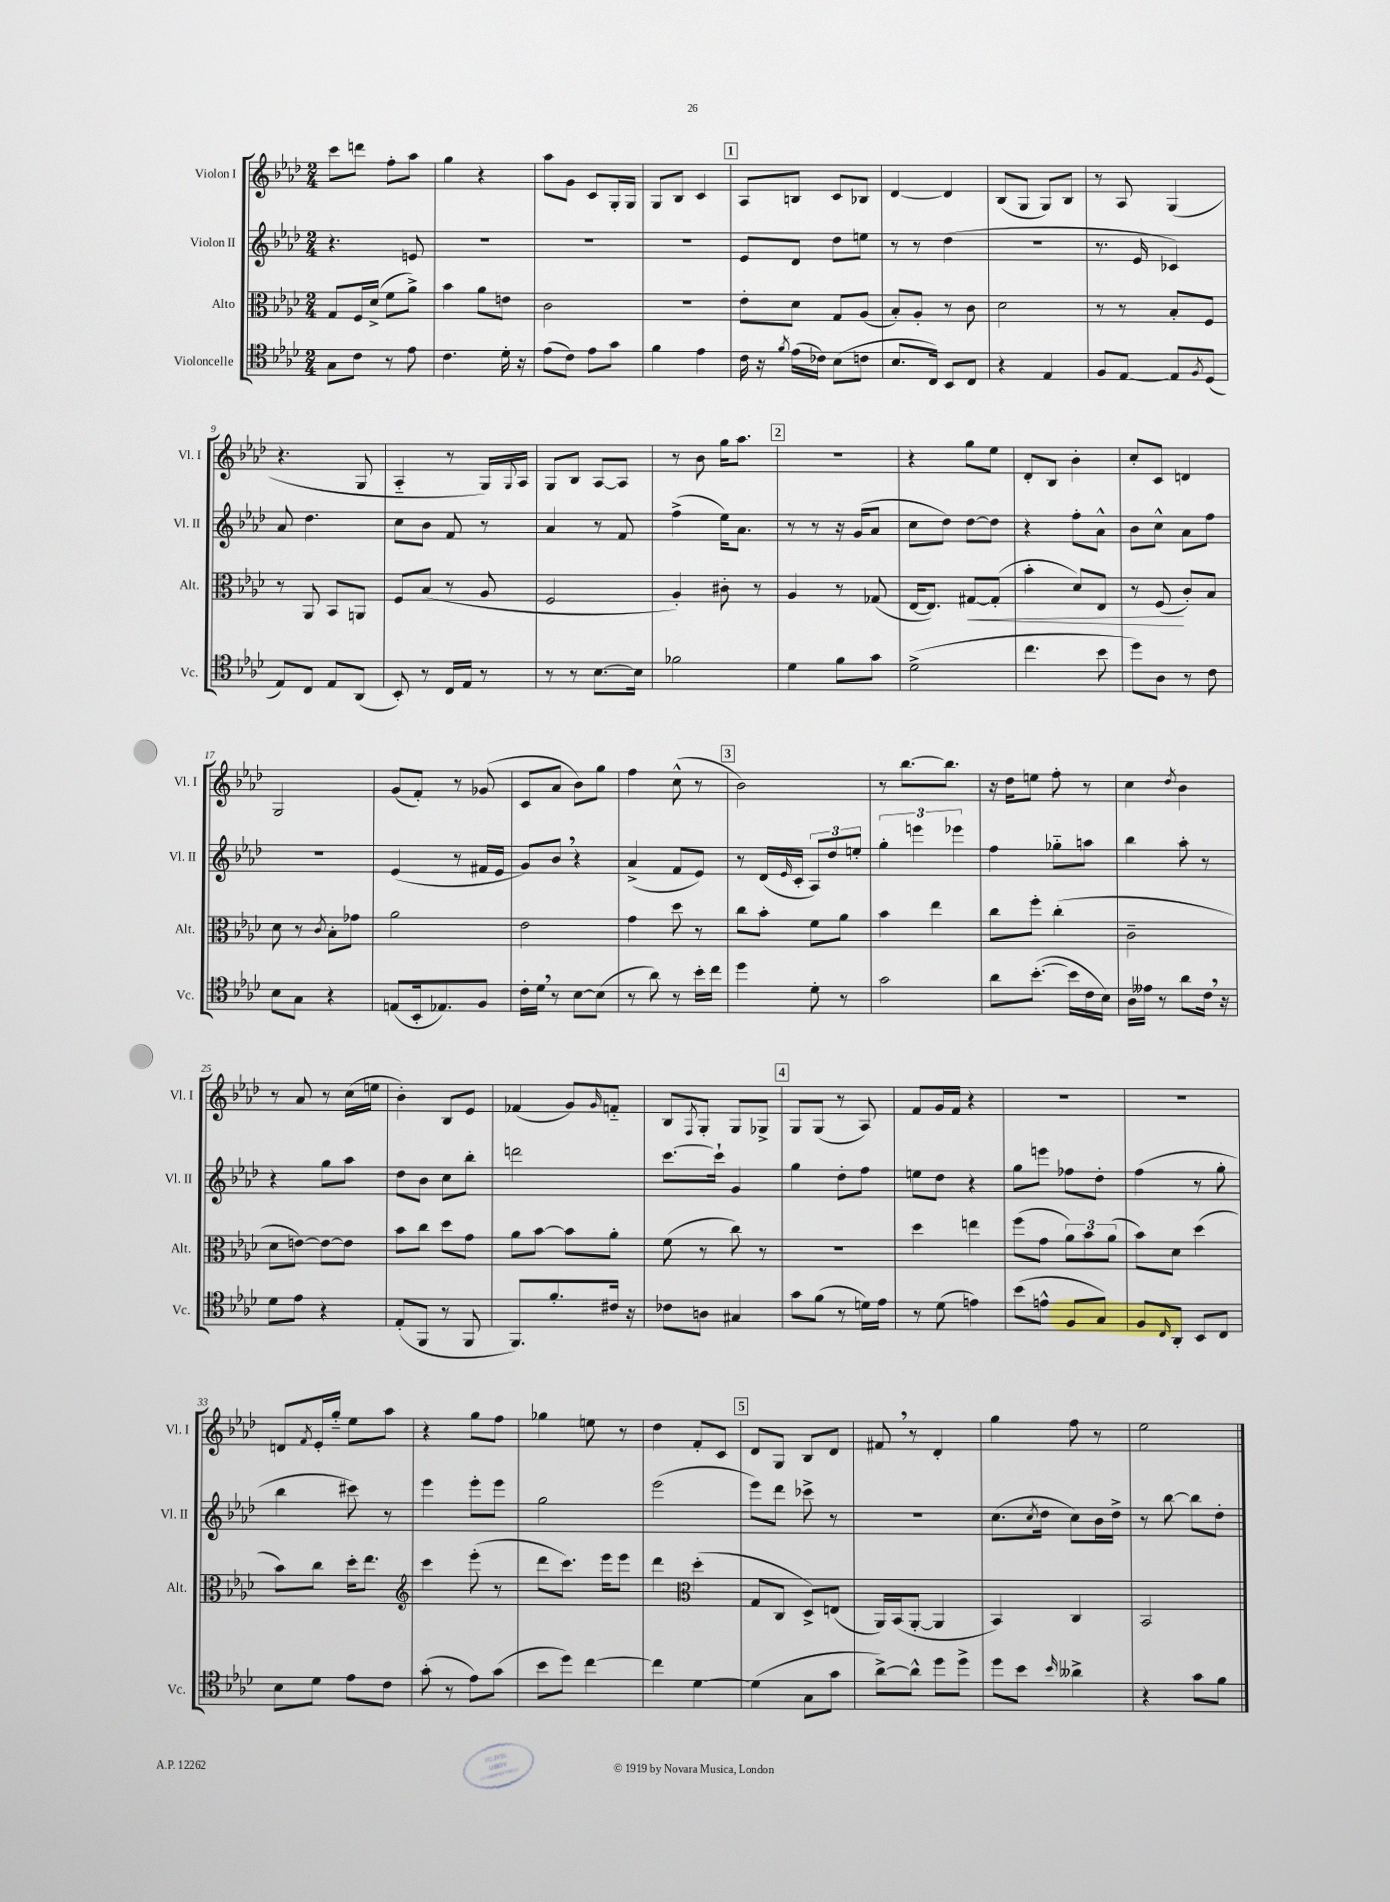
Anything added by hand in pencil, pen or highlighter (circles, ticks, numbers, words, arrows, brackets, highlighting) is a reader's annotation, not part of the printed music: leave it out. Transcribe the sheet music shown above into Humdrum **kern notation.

**kern	**kern	**kern	**kern
*staff4	*staff3	*staff2	*staff1
*clefC4	*clefC3	*clefG2	*clefG2
*k[b-e-a-d-]	*k[b-e-a-d-]	*k[b-e-a-d-]	*k[b-e-a-d-]
*M2/4	*M2/4	*M2/4	*M2/4
8G\L	8G/L	4.r	8ccc\L
8c\J	16F/L	.	8ddd\J
.	(16d-^/JJ	.	.
8r	8f\L	.	8ff'\L
8e-\	8a-^\J)	8e/	8aa-\J
=	=	=	=
4.c\	4b-\	2r	4gg\
.	8a-\L	.	4r
16d-'\	8e\J	.	.
16r	.	.	.
=	=	=	=
(8e-\L	2c\	2r	8aa-\L
8c\J)	.	.	8g\J
8e-\L	.	.	8c/L
8g\J	.	.	16G'/L
.	.	.	16G/JJ
=	=	=	=
4f\	2r	2r	8G/L
.	.	.	8B-/J
4e-\	.	.	4c/
=	=	=	=
16c\	8e-'\L	8e-/L	8A-/L
16r	.	.	.
8qf/	.	.	.
(16e-\LL	8d-\J	8d-/J	8B/J
16c-\JJ)	.	.	.
(8B-\L	8G/L	8dd-\L	8c/L
8c\J	(8A-/J	8ee\J	8B-/J
=	=	=	=
8.B-/L	8B-'/L)	8r	[4d-/
.	8A-'/J	8r	.
16C/Jk)	.	.	.
8BB-/L	8r	(4dd-\	4d-/]
8C/J	8c\	.	.
=	=	=	=
4r	2d-\	2r	(8B-/L
.	.	.	8G/J
4E-/	.	.	8G/L)
.	.	.	8B-/J
=	=	=	=
8F/L	8r	8.r	8r
[8E-/J	8r	.	8A-/
.	.	16e-/	.
8E-/]L	8B-'/L	4c-/)	(4G/
8qF/	.	.	.
(8D-/J	8F/J	.	.
=	=	=	=
8E-/L)	8r	8a-/	4.r
8C/J	8AA-/	4.dd-\	.
8E-/L	8BB-/L	.	.
(8AA-/J	8AA/J	.	8G/
=	=	=	=
8BB-'/)	8F/L	8cc\L	4A-'~/
8r	(8B-/J	8b-\J	.
16C/LL	8r	8f/	8r
16E-/JJ	.	.	.
8r	8A-/	8r	16G/LL)
.	.	.	8qqG/
.	.	.	16A-/JJ
=	=	=	=
8r	2F/	4a-/	8G/L
8r	.	.	8B-/J
[8.B-\L	.	8r	[8A-/L
.	.	8f/	8A-/]J
16B-\]Jk	.	.	.
=	=	=	=
2f-\	4A-'/)	(4ff^\	8r
.	.	.	8b-\
.	8c#'\	16ee-\LK)	16gg\LK
.	.	8.a-\J	8.aa-\J
.	8r	.	.
=	=	=	=
4d-\	4A-/	8r	2r
.	.	8r	.
8f\L	8r	16r	.
.	.	(16g/LK	.
8g\J	(8G-/	8a-/J	.
=	=	=	=
(2d-^\	[16E-/LK	8cc\L	4r
.	8.E-/]J)	.	.
.	.	8dd-\J)	.
.	[8G#/L	[8dd-\L	8gg\L
.	(8G#'/]J	8dd-\]J	8ee-\J
=	=	=	=
4.cc\	4b-'\	4r	8d-'/L
.	.	.	8B-/J
.	8d-/L)	8ff'\L	4b-'\
8b-\	8E-/J	8a-^^\J	.
=	=	=	=
8dd-\L)	8r	8b-\L	8cc'/L
8A-\J	(8F/	8cc^^\J	8c/J
8r	8c'/L)	8a-\L	4d/
8c\	8B-/J	8ff\J	.
=	=	=	=
8B-\L	8d-\	2r	2G/
8G\J	8r	.	.
.	8qc/	.	.
4r	8B-'\L	.	.
.	8g-\J	.	.
=	=	=	=
(8E/L	2a-\	(4e-/	(8g/L
16BB-'/k	.	.	8f'/J)
8.E-/)	.	.	.
.	.	8r	8r
8F/J	.	16f#/LL	(8g-/
.	.	16e-/JJ	.
=	=	=	=
16c'\LL	2e-\	8g/L)	8c/L
16d-\JJ	.	.	.
8r	.	8b-/J	8a-/J
[8B-\L	.	4r	8b-\L)
(8B-\]J	.	.	8gg\J
=	=	=	=
8r	4g\	(4a-^/	4ff\
8a-\)	.	.	.
8r	8dd-\	8f/L	(8cc^^\
16b-'\LL	8r	8e-/J)	8r
16cc\JJ	.	.	.
=	=	=	=
4dd-\	8cc\L	8r	2b-\)
.	8b-'\J	(16d-/LL	.
.	.	16qqe-/	.
.	.	16c'/JJ	.
8d-'\	8f\L	12A-/L)	.
.	.	12dd-/	.
8r	8a-\J	.	.
.	.	12ee'/J	.
=	=	=	=
2g\	4b-\	6gg'\	8r
.	.	.	[8.bb-\L
.	.	6eee\	.
.	4ee-\	.	.
.	.	.	8.bb-\]J
.	.	6eee-\	.
=	=	=	=
8a-\L	8cc\L	4ff\	16r
.	.	.	16dd-\LK
([8.b-'\J	8ff'\J	.	8ee\J
.	(4cc'\	8gg-'~\L	8ff'\
16b-\]LL	.	.	.
16c\	.	8aa\J	8r
16B-\JJ)	.	.	.
=	=	=	=
16A-\LL	2c~\	4bb-\	4cc\
16e--\JJ	.	.	.
8r	.	.	.
.	.	.	8qdd-/
8a-\L	.	8aa-'\	4b-\
16c\Jk	.	8r	.
16r	.	.	.
=	=	=	=
8d-\L	8d-\L	4r	8r
8e-\J	[8e\J)	.	8a-/
4r	8e\_L	8gg\L	8r
.	8e\]J	8aa-\J	(16cc\LL
.	.	.	16ee\JJ
=	=	=	=
(8E-'/L	8b-\L	8dd-\L	4b-'\)
8FF/J	8cc\J	8b-\J	.
8r	8dd-\L	8cc\L	8B-/L
8FF/	8g\J	8bb-'\J	8e-/J
=	=	=	=
8.FF/L)	8a-\L	2ddd\	(4f-/
.	[8b-\J	.	.
8.f'/	.	.	.
.	8b-\]L	.	8g/L)
.	.	.	16qqg/
16c#/Jk	8a-'\J	.	8f'~/J
16r	.	.	.
=	=	=	=
8c-\L	(8f\	[8.ccc\L	8B-/L
.	.	.	8qF/
8A\J	8r	.	8G'/J
.	.	16ccc`\]Jk	.
4G#/	8cc\)	4g/	8G/L
.	8r	.	8G-^/J
=	=	=	=
8g\L	2r	4gg\	8G/L
(8f\J	.	.	(8G/J
8r	.	8dd-'\L	8r
16d\LL)	.	8ff\J	8A-/)
16e-\JJ	.	.	.
=	=	=	=
8r	4dd-\	8ee\L	8f/L
(8d-\	.	8dd-\J	16g/L
.	.	.	16f/JJ
4e\)	4ee\	4r	4r
=	=	=	=
(8b-\L	(8ff\L	8gg\L	2r
8e^^\J	8g\J	8eee\J	.
8F/L	12a-\L)	8ff-\L	.
.	12b-\	.	.
8G/J)	.	8dd-'\J	.
.	(12a-\J	.	.
=	=	=	=
8F/L	8b-\L)	(4ff\	2r
16qqC/	.	.	.
8AA-'/J	8d-\J	.	.
8BB-/L	(4dd-\	8r	.
8C/J	.	8gg'\	.
=	=	=	=
8B-\L	8b-\L)	4bb-\	8d/L
.	.	.	8qf/
8d-\J	8cc\J	.	16e-'/L
.	.	.	16gg'~/JJ
8e-\L	16dd-'\LK	8ccc#\)	8ee-\L
.	8.ee-\J	.	.
8c\J	.	8r	8aa-\J
=	=	=	=
*	*clefG2	*	*
(8g'\	4ccc\	4eee-\	4r
8r	.	.	.
8e-\L)	(8eee-'\	8eee-'\L	8gg\L
(8g\J	8r	8eee-\J	8ff\J
=	=	=	=
8b-\L	8ddd-\L	2gg\	4gg-\
8dd-\J)	8.ccc\J)	.	.
[4cc\	.	.	8ee\
.	16eee-\LK	.	.
.	8eee-\J	.	8r
=	=	=	=
4cc\]	4ddd-\	(2eee-\	4dd-\
*	*clefC3	*	*
[4d-\	(4dd-'\	.	8f'/L
.	.	.	8c/J
=	=	=	=
(4d-\]	8G/L	8eee-\L)	8d-/L
.	8C/J	8ddd-\J	8G/J
8G\L	8D-^/L)	8ccc-^\	8B-/L
8g\J	(8E/J	8r	8d-/J
=	=	=	=
[8a-^\L)	16AA-/LL)	2r	8f#/
.	(16BB-/J	.	.
8a-^^\]J	[8AA-'/J	.	8r
8dd-\L	4AA-/]	.	4d-'/
8dd-^\J	.	.	.
=	=	=	=
8dd-\L	4BB-/)	(8.cc\L	4gg\
8b-\J	.	.	.
.	.	8qcc/	.
.	.	16dd-\Jk	.
16qqb-/	.	.	.
4a--^\	4C/	8cc\L)	8ff\
.	.	16b-\L	8r
.	.	16dd-^\JJ	.
=	=	=	=
4r	2BB-/	8r	2ee-\
.	.	[8bb-\	.
8g\L	.	8bb-\]L	.
8f\J	.	8dd-'\J	.
==	==	==	==
*-	*-	*-	*-
